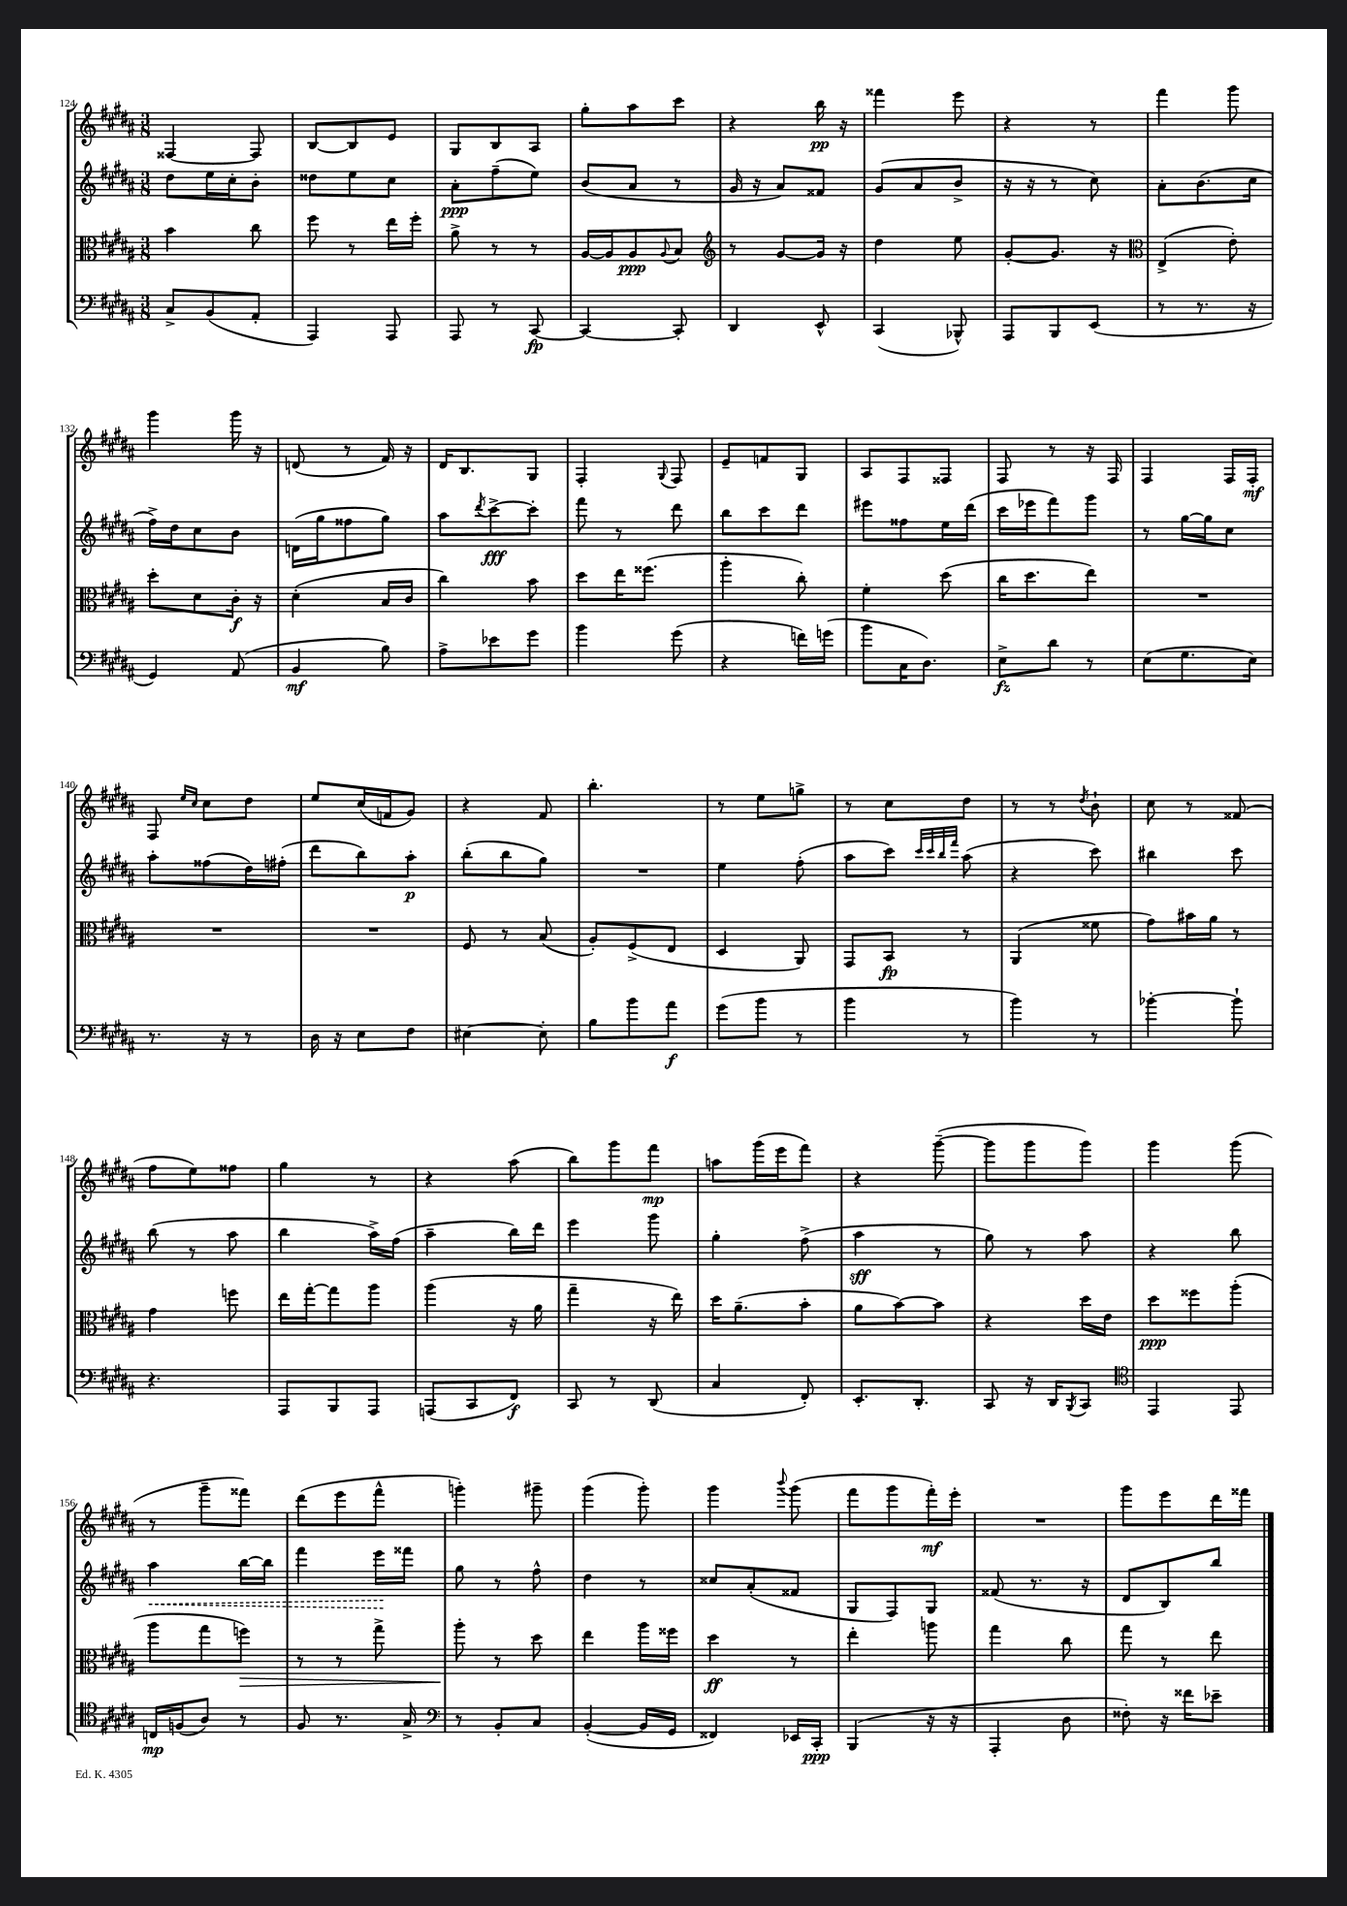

**kern	**dynam	**kern	**dynam	**kern	**dynam	**kern	**dynam
*part4	*part4	*part3	*part3	*part2	*part2	*part1	*part1
*staff4	*staff4	*staff3	*staff3	*staff2	*staff2	*staff1	*staff1
*clefF4	*	*clefC3	*	*clefG2	*	*clefG2	*
*k[f#c#g#d#a#]	*	*k[f#c#g#d#a#]	*	*k[f#c#g#d#a#]	*	*k[f#c#g#d#a#]	*
*M3/8	*	*M3/8	*	*M3/8	*	*M3/8	*
=124	=124	=124	=124	=124	=124	=124	=124
8C#^/L	.	4b\	.	8dd#\L	.	[4F##X/	.
(8BB/	.	.	.	16ee\L	.	.	.
.	.	.	.	16cc#'\J	.	.	.
8AA#'/J	.	8cc#\	.	8b'\J	.	8F##/]	.
=125	=125	=125	=125	=125	=125	=125	=125
4AAA#/)	.	8ff#\	.	8dd##X\L	.	[8B/L	.
.	.	8r	.	8ee\	.	8B/]	.
8AAA#/	.	16ee\LL	.	8cc#\J	.	8e/J	.
.	.	16ff#'\JJ	.	.	.	.	.
=126	=126	=126	=126	=126	=126	=126	=126
8AAA#/	.	8a#^\	.	8a#'\L	ppp	8G#/L	.
8r	.	8r	.	(8ff#~\	.	8B/	.
[8CC#/	fp	8r	.	8ee\J)	.	8A#/J	.
=127	=127	=127	=127	=127	=127	=127	=127
4CC#/_	.	[16A#/LL	.	(8b/L	.	8gg#'\L	.
.	.	16A#/J]	.	.	.	.	.
.	.	8A#/	ppp	8a#/J	.	8aa#\	.
.	.	8qqA#/	.	.	.	.	.
8CC#'/]	.	8B/J	.	8r	.	8ccc#\J	.
=128	=128	=128	=128	=128	=128	=128	=128
*	*	*clefG2	*	*	*	*	*
4DD#/	.	8r	.	16g#/	.	4r	.
.	.	.	.	16r	.	.	.
.	.	[8g#/L	.	8a#/L)	.	.	.
8EE^^/	.	16g#/Jk]	.	8f##X/J	.	16bb\	pp
.	.	16r	.	.	.	16r	.
=129	=129	=129	=129	=129	=129	=129	=129
(4CC#/	.	4dd#\	.	(8g#/L	.	4fff##X\	.
.	.	.	.	8a#/	.	.	.
8BBB-X^^/)	.	8ee\	.	8b^/J	.	8eee\	.
=130	=130	=130	=130	=130	=130	=130	=130
8AAA#/L	.	[8g#'/L	.	16r	.	4r	.
.	.	.	.	16r	.	.	.
8BBB/	.	8.g#/J]	.	8r	.	.	.
(8EE/J	.	.	.	8cc#\)	.	8r	.
.	.	16r	.	.	.	.	.
=131	=131	=131	=131	=131	=131	=131	=131
*	*	*clefC3	*	*	*	*	*
8r	.	(4E^/	.	8a#'\L	.	4fff#\	.
8.r	.	.	.	(8.b\	.	.	.
.	.	8e'\)	.	.	.	8ggg#\	.
16r	.	.	.	16cc#\Jk	.	.	.
!!LO:LB:g=z
=132	=132	=132	=132	=132	=132	=132	=132
4GG#/)	.	8dd#'\L	.	16ff#^\LL)	.	4ggg#\	.
.	.	.	.	16dd#\J	.	.	.
.	.	8d#\	.	8cc#\	.	.	.
(8AA#/	.	16c#'\Jk	f	8b\J	.	16ggg#\	.
.	.	16r	.	.	.	16r	.
=133	=133	=133	=133	=133	=133	=133	=133
4BB/	mf	(4d#'\	.	(16dn\LL	.	(8dn/	.
.	.	.	.	16gg#\J	.	.	.
.	.	.	.	8ff##X\	.	8r	.
8B\)	.	16B/LL	.	8gg#\J)	.	16f#/)	.
.	.	16c#/JJ	.	.	.	16r	.
=134	=134	=134	=134	=134	=134	=134	=134
8A#^\L	.	4cc#\)	.	8aa#\L	.	16d#/KL	.
.	.	.	.	.	.	8.B/	.
.	.	.	.	8qddd#/	.	.	.
8e-X\	.	.	.	[8ccc#^\	fff	.	.
8g#\J	.	8b\	.	8ccc#'\J]	.	8G#/J	.
=135	=135	=135	=135	=135	=135	=135	=135
4b\	.	8dd#\L	.	8fff#\	.	4F#'/	.
.	.	16ee\K	.	8r	.	.	.
.	.	(8.ff##X\J	.	.	.	.	.
.	.	.	.	.	.	8qqG#/	.
(8g#\	.	.	.	8ddd#\	.	8F#/	.
=136	=136	=136	=136	=136	=136	=136	=136
4r	.	4aa#'\	.	8bb\L	.	8e~/L	.
.	.	.	.	8ccc#\	.	8fn/	.
16fn\LL)	.	8cc#'\)	.	8ddd#\J	.	8G#/J	.
(16gn\JJ	.	.	.	.	.	.	.
=137	=137	=137	=137	=137	=137	=137	=137
8b\L	.	4f#'\	.	8eee#X\L	.	8A#/L	.
16C#\K	.	.	.	8ff##X\	.	8F#/	.
8.D#\J)	.	.	.	.	.	.	.
.	.	(8dd#\	.	16ee\L	.	8F##X/J	.
.	.	.	.	(16ddd#\JJ	.	.	.
=138	=138	=138	=138	=138	=138	=138	=138
8E^\L	fz	16cc#\KL	.	16ccc#\LL	.	8F#/	.
.	.	8.dd#\	.	16eee-X\J	.	.	.
8d#\J	.	.	.	8fff#\)	.	8r	.
8r	.	8ee\J)	.	8ggg#\J	.	16r	.
.	.	.	.	.	.	16F#/	.
=139	=139	=139	=139	=139	=139	=139	=139
(8E\L	.	4.r	.	8r	.	4F#/	.
8.G#\	.	.	.	[16gg#\LL	.	.	.
.	.	.	.	16gg#\J]	.	.	.
.	.	.	.	8cc#\J	.	16F#/LL	.
16E\Jk)	.	.	.	.	.	16F#'/JJ	mf
!!LO:LB:g=z
=140	=140	=140	=140	=140	=140	=140	=140
8.r	.	4.r	.	8aa#'\L	.	8F#/	.
.	.	.	.	.	.	16qqee/LL	.
.	.	.	.	.	.	16qqcc#/JJ	.
.	.	.	.	(8ff##X\	.	8cc#\L	.
16r	.	.	.	.	.	.	.
8r	.	.	.	16dd#\L)	.	8dd#\J	.
.	.	.	.	(16ff#X'\JJ	.	.	.
=141	=141	=141	=141	=141	=141	=141	=141
16D#\	.	4.r	.	8ddd#\L	.	8ee/L	.
16r	.	.	.	.	.	.	.
8E\L	.	.	.	8bb\)	.	(16cc#/L	.
.	.	.	.	.	.	16fn/J	.
8F#\J	.	.	.	8aa#'\J	p	8g#/J)	.
=142	=142	=142	=142	=142	=142	=142	=142
[4E#X\	.	8F#/	.	(8bb'\L	.	4r	.
.	.	8r	.	8bb\	.	.	.
8E#'\]	.	(8B/	.	8gg#\J)	.	8f#/	.
=143	=143	=143	=143	=143	=143	=143	=143
8B\L	.	8A#'/L)	.	4.r	.	4.bb'\	.
8b\	.	(8F#^/	.	.	.	.	.
8a#\J	f	8E/J	.	.	.	.	.
=144	=144	=144	=144	=144	=144	=144	=144
(8g#\L	.	4D#/	.	4ee\	.	8r	.
8b\J	.	.	.	.	.	8ee\L	.
8r	.	8AA#/)	.	(8ff#'\	.	8ggn^\J	.
=145	=145	=145	=145	=145	=145	=145	=145
4b\	.	8GG#/L	.	8aa#\L	.	8r	.
.	.	8BB/J	fp	8ccc#\J)	.	8cc#\L	.
.	.	.	.	32qqccc#/LLL	.	.	.
.	.	.	.	32qqccc#/	.	.	.
.	.	.	.	32qqbb/	.	.	.
.	.	.	.	32qqfff#/JJJ	.	.	.
8r	.	8r	.	(8aa#\	.	8dd#\J	.
=146	=146	=146	=146	=146	=146	=146	=146
4b\)	.	(4AA#/	.	4r	.	8r	.
.	.	.	.	.	.	8r	.
.	.	.	.	.	.	8qdd#/	.
8r	.	8f##X\	.	8ccc#\)	.	8b`\	.
=147	=147	=147	=147	=147	=147	=147	=147
[4b-X'\	.	8g#\L)	.	4bb#X\	.	8cc#\	.
.	.	16b#X\L	.	.	.	8r	.
.	.	16a#\JJ	.	.	.	.	.
8b-`\]	.	8r	.	8ccc#\	.	(8f##X/	.
!!LO:LB:g=z
=148	=148	=148	=148	=148	=148	=148	=148
4.r	.	4g#\	.	(8bb\	.	8ff#\L	.
.	.	.	.	8r	.	8ee\)	.
.	.	8ffn\	.	8aa#\	.	8ff##X\J	.
=149	=149	=149	=149	=149	=149	=149	=149
8AAA#/L	.	16ee\LL	.	4bb\	.	4gg#\	.
.	.	[16gg#'\J	.	.	.	.	.
8BBB/	.	8gg#\]	.	.	.	.	.
8AAA#/J	.	8aa#\J	.	16aa#^\LL)	.	8r	.
.	.	.	.	(16ff#\JJ	.	.	.
=150	=150	=150	=150	=150	=150	=150	=150
(8AAAn/L	.	(4aa#\	.	4aa#~\	.	4r	.
8CC#/	.	.	.	.	.	.	.
8FF#/J)	f	16r	.	16bb\LL)	.	(8aa#\	.
.	.	16a#\	.	16ddd#\JJ	.	.	.
=151	=151	=151	=151	=151	=151	=151	=151
8CC#/	.	4gg#~\	.	4eee\	.	8bb\L)	.
8r	.	.	.	.	.	8ggg#\	.
(8DD#/	.	16r	.	8ggg#\	.	8fff#\J	mp
.	.	16ee\)	.	.	.	.	.
=152	=152	=152	=152	=152	=152	=152	=152
4C#/	.	16dd#\KL	.	4gg#'\	.	8aan\L	.
.	.	(8.a#~\	.	.	.	.	.
.	.	.	.	.	.	(16ggg#\L	.
.	.	.	.	.	.	16eee\J	.
8FF#'/)	.	8b'\J	.	(8ff#^\	.	8fff#\J)	.
=153	=153	=153	=153	=153	=153	=153	=153
8.EE'/L	.	8a#\L	.	4aa#\	sff	4r	.
.	.	[8b\)	.	.	.	.	.
8.DD#'/J	.	.	.	.	.	.	.
.	.	8b\J]	.	8r	.	([8ggg#~\	.
=154	=154	=154	=154	=154	=154	=154	=154
8CC#/	.	4r	.	8gg#\)	.	8ggg#\L]	.
16r	.	.	.	8r	.	8ggg#\	.
16DD#/KL	.	.	.	.	.	.	.
8qBBB/	.	.	.	.	.	.	.
8CC#/J	.	16dd#\LL	.	8aa#\	.	8ggg#\J)	.
.	.	16e\JJ	.	.	.	.	.
=155	=155	=155	=155	=155	=155	=155	=155
*clefC4	*	*	*	*	*	*	*
4EE/	.	8dd#\L	ppp	4r	.	4ggg#\	.
.	.	8ff##X\	.	.	.	.	.
8EE/	.	(8aa#'\J	.	8bb\	.	(8ggg#\	.
!!LO:LB:g=z
=156	=156	=156	=156	=156	=156	=156	=156
!	!	!	!	!	!LO:HP:b	!	!
16Cn/LL	mp	8aa#\L	.	4aa#\	<	8r	.
(16Fn/J	.	.	.	.	.	.	.
8A#/J)	.	8gg#\	.	.	.	8ggg#~\L	.
!	!	!	!LO:HP:b	!	!	!	!
8r	.	8ffn\J)	>	[16bb\LL	.	8fff##X\J)	.
.	.	.	.	16bb\JJ]	.	.	.
=157	=157	=157	=157	=157	=157	=157	=157
8F#/	.	8r	.	4fff#\	.	(8ddd#\L	.
8.r	.	8r	.	.	.	8eee\	.
.	.	8gg#^\	.	16eee\LL	.	8fff#^^\J	.
16G#^/	.	.	.	16fff##X\JJ	[	.	.
=158	=158	=158	=158	=158	=158	=158	=158
*clefF4	*	*	*	*	*	*	*
8r	.	8aa#'\	.	8gg#\	.	4gggn'\)	.
8BB'/L	.	8r	]	8r	.	.	.
8C#/J	.	8dd#\	.	8ff#^^\	.	8ggg#X~\	.
=159	=159	=159	=159	=159	=159	=159	=159
([4BB'/	.	4ee\	.	4dd#\	.	(4ggg#\	.
16BB/LL]	.	16aa#\LL	.	8r	.	8ggg#'\)	.
16GG#/JJ	.	16ff##X\JJ	.	.	.	.	.
=160	=160	=160	=160	=160	=160	=160	=160
4FF##X/)	.	4dd#\	ff	8cc##X/L	.	4ggg#\	.
.	.	.	.	(8a#'/	.	.	.
.	.	.	.	.	.	8qqbbb/	.
16EE-X/LL	.	8r	.	8f##X/J	.	(8ggg#\	.
16CC#'/JJ	ppp	.	.	.	.	.	.
=161	=161	=161	=161	=161	=161	=161	=161
(4BBB/	.	4ee'\	.	8G#/L	.	8fff#\L	.
.	.	.	.	8F#/)	.	8ggg#\	.
16r	.	8aan\	.	8G#/J	.	16fff#'\L)	mf
16r	.	.	.	.	.	16eee'\JJ	.
=162	=162	=162	=162	=162	=162	=162	=162
4AAA#'/	.	4gg#\	.	(8f##X/	.	4.r	.
.	.	.	.	8.r	.	.	.
8D#\	.	8cc#\	.	.	.	.	.
.	.	.	.	16r	.	.	.
=163	=163	=163	=163	=163	=163	=163	=163
8F##X'\)	.	8gg#\	.	8d#/L	.	8ggg#\L	.
16r	.	8r	.	8B/)	.	8eee\	.
16f##X\KL	.	.	.	.	.	.	.
8e-X~\J	.	8ee\	.	8bb/J	.	16ddd#\L	.
.	.	.	.	.	.	16fff##X\JJ	.
==	==	==	==	==	==	==	==
*-	*-	*-	*-	*-	*-	*-	*-
